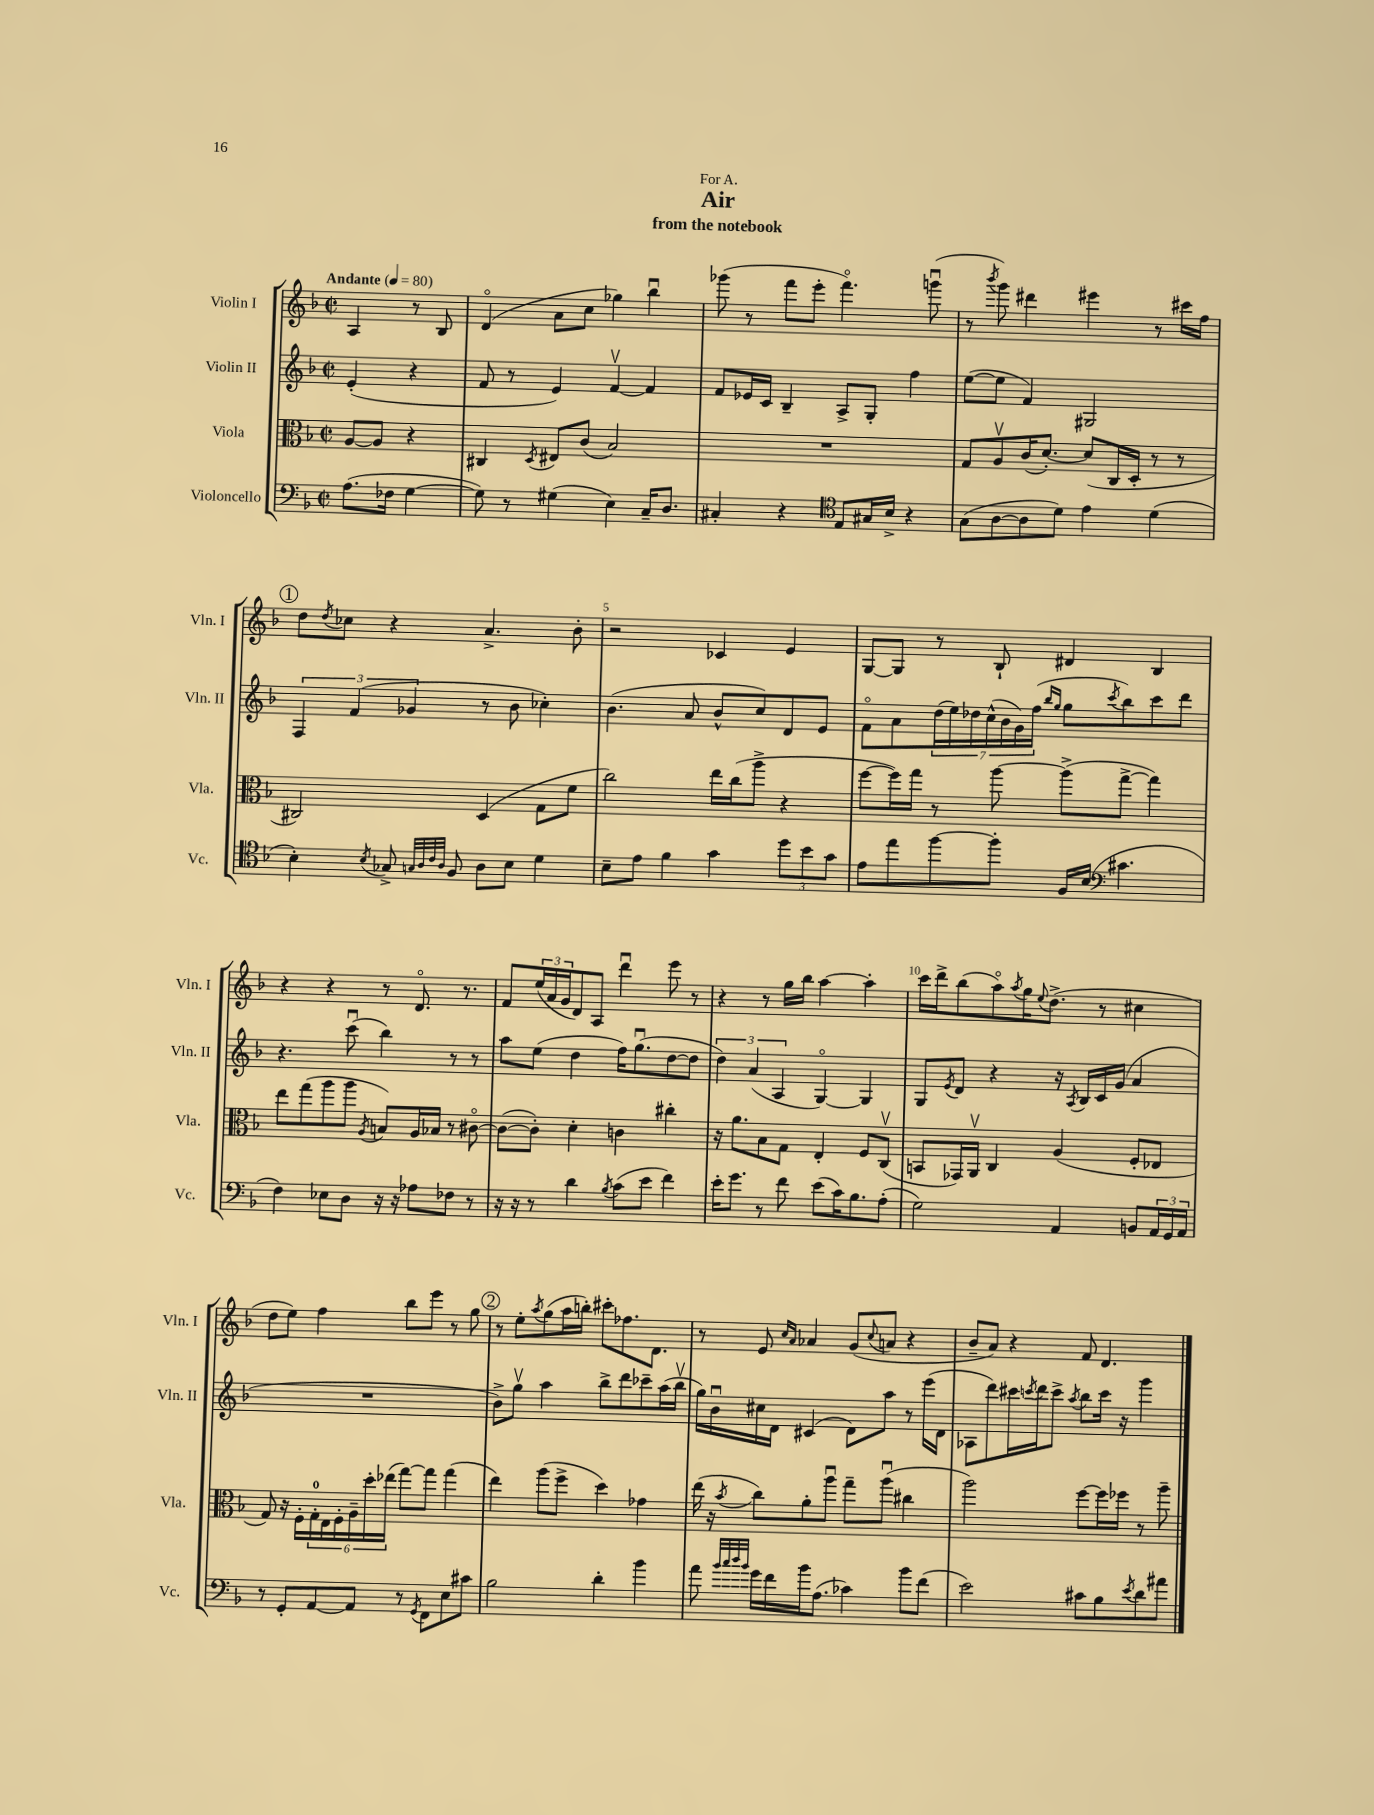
\header { title = "Air" subtitle = "from the notebook" dedication = "For A." }
<<
\new StaffGroup <<
\new Staff = "s0" \with { instrumentName = "Violin I" shortInstrumentName = "Vln. I" } {
    \clef treble \key f \major \defaultTimeSignature \time 2/2 \partial 2 \tempo "Andante" 4 = 80
    a4 r8 bes8 |
    d'4\flageolet( a'8 c''8 ges''4) bes''4\downbow |
    ges'''8( r8 f'''8 e'''8-. f'''4.\flageolet) g'''8\downbow( |
    r8 \acciaccatura { bes'''8 } g'''8) dis'''4 eis'''4 r8 cis'''16 f''16 |
    \mark \markup { \circle "1" } d''8 \acciaccatura { d''8 } ces''8 r4 a'4.-> bes'8-. |
    r2 ces'4 e'4 |
    g8~ g8 r8 bes8-! dis'4 bes4 |
    r4 r4 r8 d'8.\flageolet r8. |
    f'8 \tuplet 3/2 { e''16( a'16 g'16 } d'8) a8 d'''4\downbow e'''8 r8 |
    r4 r8 g''16 bes''16 a''4~ a''4-. |
    c'''16 d'''16-> bes''8( a''8\flageolet) \acciaccatura { a''8 } g''16 \appoggiatura { e''8 } d''8.->( r8 cis''4 |
    d''8 e''8) f''4 bes''8 e'''8 r8 g''8 |
    \mark \markup { \circle "2" } r8 e''8-. \acciaccatura { a''8 } g''8( a''16 b''16-.) cis'''8-. fes''8. d'8. |
    r8 e'8 \grace { c''16 a'16 } aes'4 g'8( \appoggiatura { c''8 } a'8 r4 |
    bes'8-- a'8) r4 f'8 d'4. \bar "|." |
}
\new Staff = "s1" \with { instrumentName = "Violin II" shortInstrumentName = "Vln. II" } {
    \clef treble \key f \major \defaultTimeSignature \time 2/2 \partial 2
    e'4-.( r4 |
    f'8 r8 e'4) f'4~\upbow f'4 |
    f'8 ees'16 c'16 bes4-- a8-> g8-. f''4 |
    e''8~( e''8 f'4) gis2 |
    \mark \markup { \circle "1" } \tuplet 3/2 { f4 f'4( ges'4 } r8 bes'8 ces''4-.) |
    bes'4.( a'8 bes'8-^ c''8) d'8 e'8 |
    f'8\flageolet a'8 \tuplet 7/4 { d''16( e''16) des''16 c''16-^( bes'16 g'16) f''16( } \grace { bes''16 g''16 } g''8 \acciaccatura { c'''8 } bes''8) c'''8 d'''8 |
    r4. c'''8\downbow( bes''4) r8 r8 |
    a''8 e''8( d''4 f''16) g''8.\downbow( d''8~ d''8 |
    \tuplet 3/2 { d''4) a'4( a4 } g4~\flageolet) g4 |
    g8 \acciaccatura { e'8 } d'8 r4 r16 \acciaccatura { a8 } bes16 c'16 g'16( a'4 |
    R1 |
    \mark \markup { \circle "2" } bes'8->) g''8\upbow a''4 bes''8-> d'''8 ces'''8-- a''16( bes''16\upbow |
    g''16) bes'16\downbow cis''16 d'16 cis'4( d'8) a''8 r8 e'''16( d'16 |
    aes8 d'''8) cis'''16 \acciaccatura { c'''8 } d'''16 c'''8-> \acciaccatura { a''8 } bes''8 c'''16 r16 g'''4 \bar "|." |
}
\new Staff = "s2" \with { instrumentName = "Viola" shortInstrumentName = "Vla." } {
    \clef alto \key f \major \defaultTimeSignature \time 2/2 \partial 2
    a8~ a8 r4 |
    cis4 \acciaccatura { d8 } eis8 c'8( bes2) |
    R1 |
    g8 a8\upbow c'16( d'8.~-.) d'8( c16 d16-. r8 r8 |
    \mark \markup { \circle "1" } cis2) d4( g8 f'8 |
    c''2) e''16 c''16( a''8-> r4 |
    f''8~ f''16) g''16 r8 a''8~ a''8->( g''8~-> g''4) |
    e''8 g''8( a''8 a''8 \acciaccatura { a8 } b8) a16 bes16 r8 cis'8~\flageolet |
    cis'8~( cis'8-.) d'4-. c'4 cis''4-. |
    r16 a'8. bes8 g8 e4-. f8 c8\upbow( |
    b,8 ges,16) a,16\upbow c4 a4( f8-. ees8 |
    g8) r16 f16-. \tuplet 6/4 { g16-0-. e16 f16-. a16-- d''16-. ees''16( } g''8~) g''8 g''4( |
    \mark \markup { \circle "2" } e''4) a''8( f''8-> d''4) ges'4 |
    e''16( r16 \acciaccatura { bes'8 } c''8) a'8-. a''8\downbow g''8-- a''8\downbow( cis''4 |
    a''2) f''8~ f''16 fes''16 r8 a''8-- \bar "|." |
}
\new Staff = "s3" \with { instrumentName = "Violoncello" shortInstrumentName = "Vc." } {
    \clef bass \key f \major \defaultTimeSignature \time 2/2 \partial 2
    a8.( fes16 g4~ |
    g8) r8 gis4( e4) c16-- d8. |
    cis4-. r4 \clef tenor e8 gis16 bes16-> r4 |
    g8( a8~ a8 d'8) e'4 d'4( |
    \mark \markup { \circle "1" } bes4-.) \acciaccatura { bes8 } ges8-> \grace { g32 a32 c'32 a32 } f8 a8 bes8 d'4 |
    bes8-- e'8 f'4 g'4 \tuplet 3/2 { d''8 bes'8 g'8 } |
    e'8 e''8 f''8~ f''8-. f16 bes16( \clef bass cis'4. |
    f4) ees8 d8 r16 r16 aes8 fes8 r8 |
    r16 r16 r8 d'4 \acciaccatura { bes8 } c'8( e'8 f'4) |
    e'16-. g'8. r8 f'8 e'8( c'16) bes8. a8-.( |
    g2) a,4 b,8 \tuplet 3/2 { a,16 g,16 a,16 } |
    r8 g,8-. a,8~ a,8 r8 \acciaccatura { g,8 } f,8 e8 cis'8 |
    \mark \markup { \circle "2" } bes2 d'4-. bes'4 |
    a'8 \grace { bes'32 c''32 d''32 bes'32 } g'16 f'16 bes'16 a8.( ces'4) bes'8 f'8( |
    e'2) cis'8 bes8 \acciaccatura { e'8 } d'8 ais'8 \bar "|." |
}
>>
>>
\layout { \context { \Score \override BarNumber.break-visibility = ##(#f #t #t) barNumberVisibility = #(every-nth-bar-number-visible 5) } }
